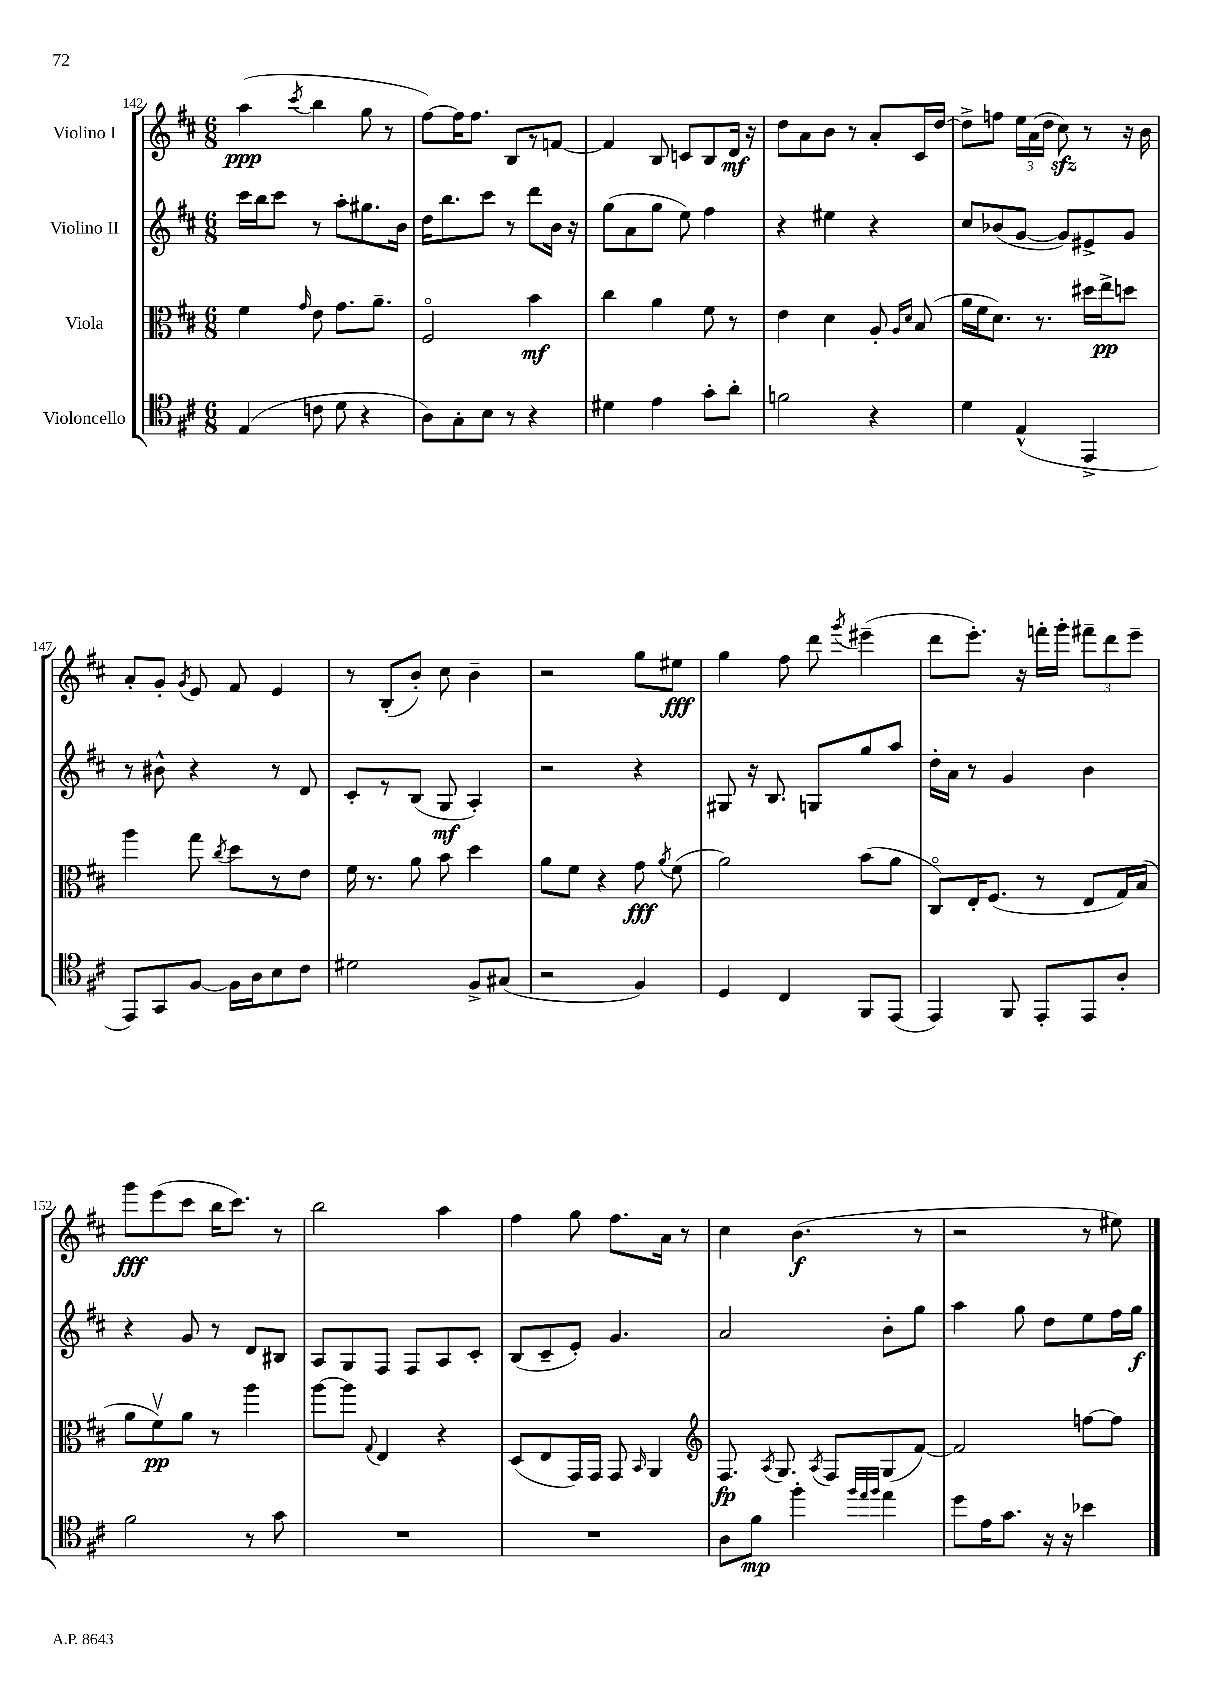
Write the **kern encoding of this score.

**kern	**kern	**kern	**kern
*staff4	*staff3	*staff2	*staff1
*clefC4	*clefC3	*clefG2	*clefG2
*k[f#c#]	*k[f#c#]	*k[f#c#]	*k[f#c#]
*M6/8	*M6/8	*M6/8	*M6/8
(4E	4f#	16ccc#	(4aa
.	.	16bb	.
.	.	8ccc#	.
.	16qqg	.	8qccc#
8c	8e	8r	4bb
8d	8.g	8aa'	.
4r	.	8.gg#	8gg
.	8.a~	.	.
.	.	.	8r
.	.	16b	.
=	=	=	=
8A)	2F#o	16dd	[8ff#)
.	.	8.bb	.
8G'	.	.	16ff#]
.	.	.	8.ff#
8B	.	8ccc#	.
8r	.	8r	8B
4r	4b	8ddd	8r
.	.	16b	[8f
.	.	16r	.
=	=	=	=
4d#	4cc#	(8gg	4f]
.	.	8a	.
4e	4a	8gg	8B
.	.	8ee)	8c
8g'	8f#	4ff#	8B
8a'	8r	.	16d
.	.	.	16r
=	=	=	=
2f	4e	4r	8dd
.	.	.	8a
.	4d	4ee#	8b
.	.	.	8r
4r	8A'	4r	8a'
.	16qqA	.	.
.	16qqd	.	.
.	(8B	.	16c#
.	.	.	[16dd
=	=	=	=
4d	16a	8cc#	8dd^]
.	16f#	.	.
.	8.d)	(8b-	8ff
(4E^^	.	[8g	24ee
.	.	.	(24a
.	8.r	.	.
.	.	.	24dd
.	.	8g])	8cc#)
4EE^	16dd#	8e#^	8r
.	16ee^	.	.
.	8dd	8g	16r
.	.	.	16b
=	=	=	=
8EE)	4aa	8r	8a'
8GG	.	8b#^^	8g'
.	.	.	8qg
[8F#	8gg	4r	8e
.	8qcc#	.	.
16F#]	8dd	.	8f#
16A	.	.	.
8B	8r	8r	4e
8c#	8e	8d	.
=	=	=	=
2d#	16f#	8c#'	8r
.	8.r	.	.
.	.	8r	(8B'
.	8a	(8B	8b')
.	8b	8G	8cc#
8F#^	4dd	4A')	4b~
(8G#	.	.	.
=	=	=	=
2r	8a	2r	2r
.	8f#	.	.
.	4r	.	.
4F#)	8g	4r	8gg
.	8qa	.	.
.	(8f#	.	8ee#
=	=	=	=
4D	2a)	8G#	4gg
.	.	16r	.
.	.	8.B	.
4C#	.	.	8ff#
.	.	8G	8ddd
.	.	.	8qggg
8FF#	(8b	8gg	(4eee#~
(8EE	8a	8aa	.
=	=	=	=
4EE)	8C#o)	16dd'	8ddd
.	.	16a	.
.	16E'	8r	8.eee')
.	(8.F#	.	.
8FF#	.	4g	.
.	.	.	16r
8EE'	8r	.	16fff'
.	.	.	16ggg'
8EE	8E	4b	12fff#~
.	.	.	12ddd
8A'	16G)	.	.
.	.	.	12eee~
.	(16B	.	.
=	=	=	=
2f#	8a	4r	8ggg
.	8f#v)	.	(8eee
.	8a	8g	8ccc#
.	8r	8r	16bb
.	.	.	8.ccc#)
8r	4aa	8d	.
8g	.	8B#	8r
=	=	=	=
2.r	[8aa	8A	2bb
.	8aa]	8G	.
.	8qqG	.	.
.	4E	8F#	.
.	.	8F#	.
.	4r	8A	4aa
.	.	8c#'	.
=	=	=	=
2.r	(8D	(8B	4ff#
.	8E	8c#~	.
.	16GG)	8e')	8gg
.	16GG	.	.
.	8GG	4.g	8.ff#
.	16qqBB	.	.
.	4AA	.	.
.	.	.	16a
.	.	.	8r
=	=	=	=
*	*clefG2	*	*
8A	8.F#	2a	4cc#
8f#	.	.	.
.	8qA	.	.
.	8.G	.	.
4ff#'	.	.	(4.b
.	8qA	.	.
.	8F#	.	.
32qqff#	.	.	.
32qqee	.	.	.
32qqff#	.	.	.
4ee	(8G	8b'	.
.	[8f#)	8gg	8r
=	=	=	=
8dd	2f#]	4aa	2r
16e	.	.	.
8.g	.	.	.
.	.	8gg	.
16r	.	8dd	.
16r	.	.	.
4b-	[8ff	8ee	8r
.	8ff]	16ff#	8ee#)
.	.	16gg	.
==	==	==	==
*-	*-	*-	*-
